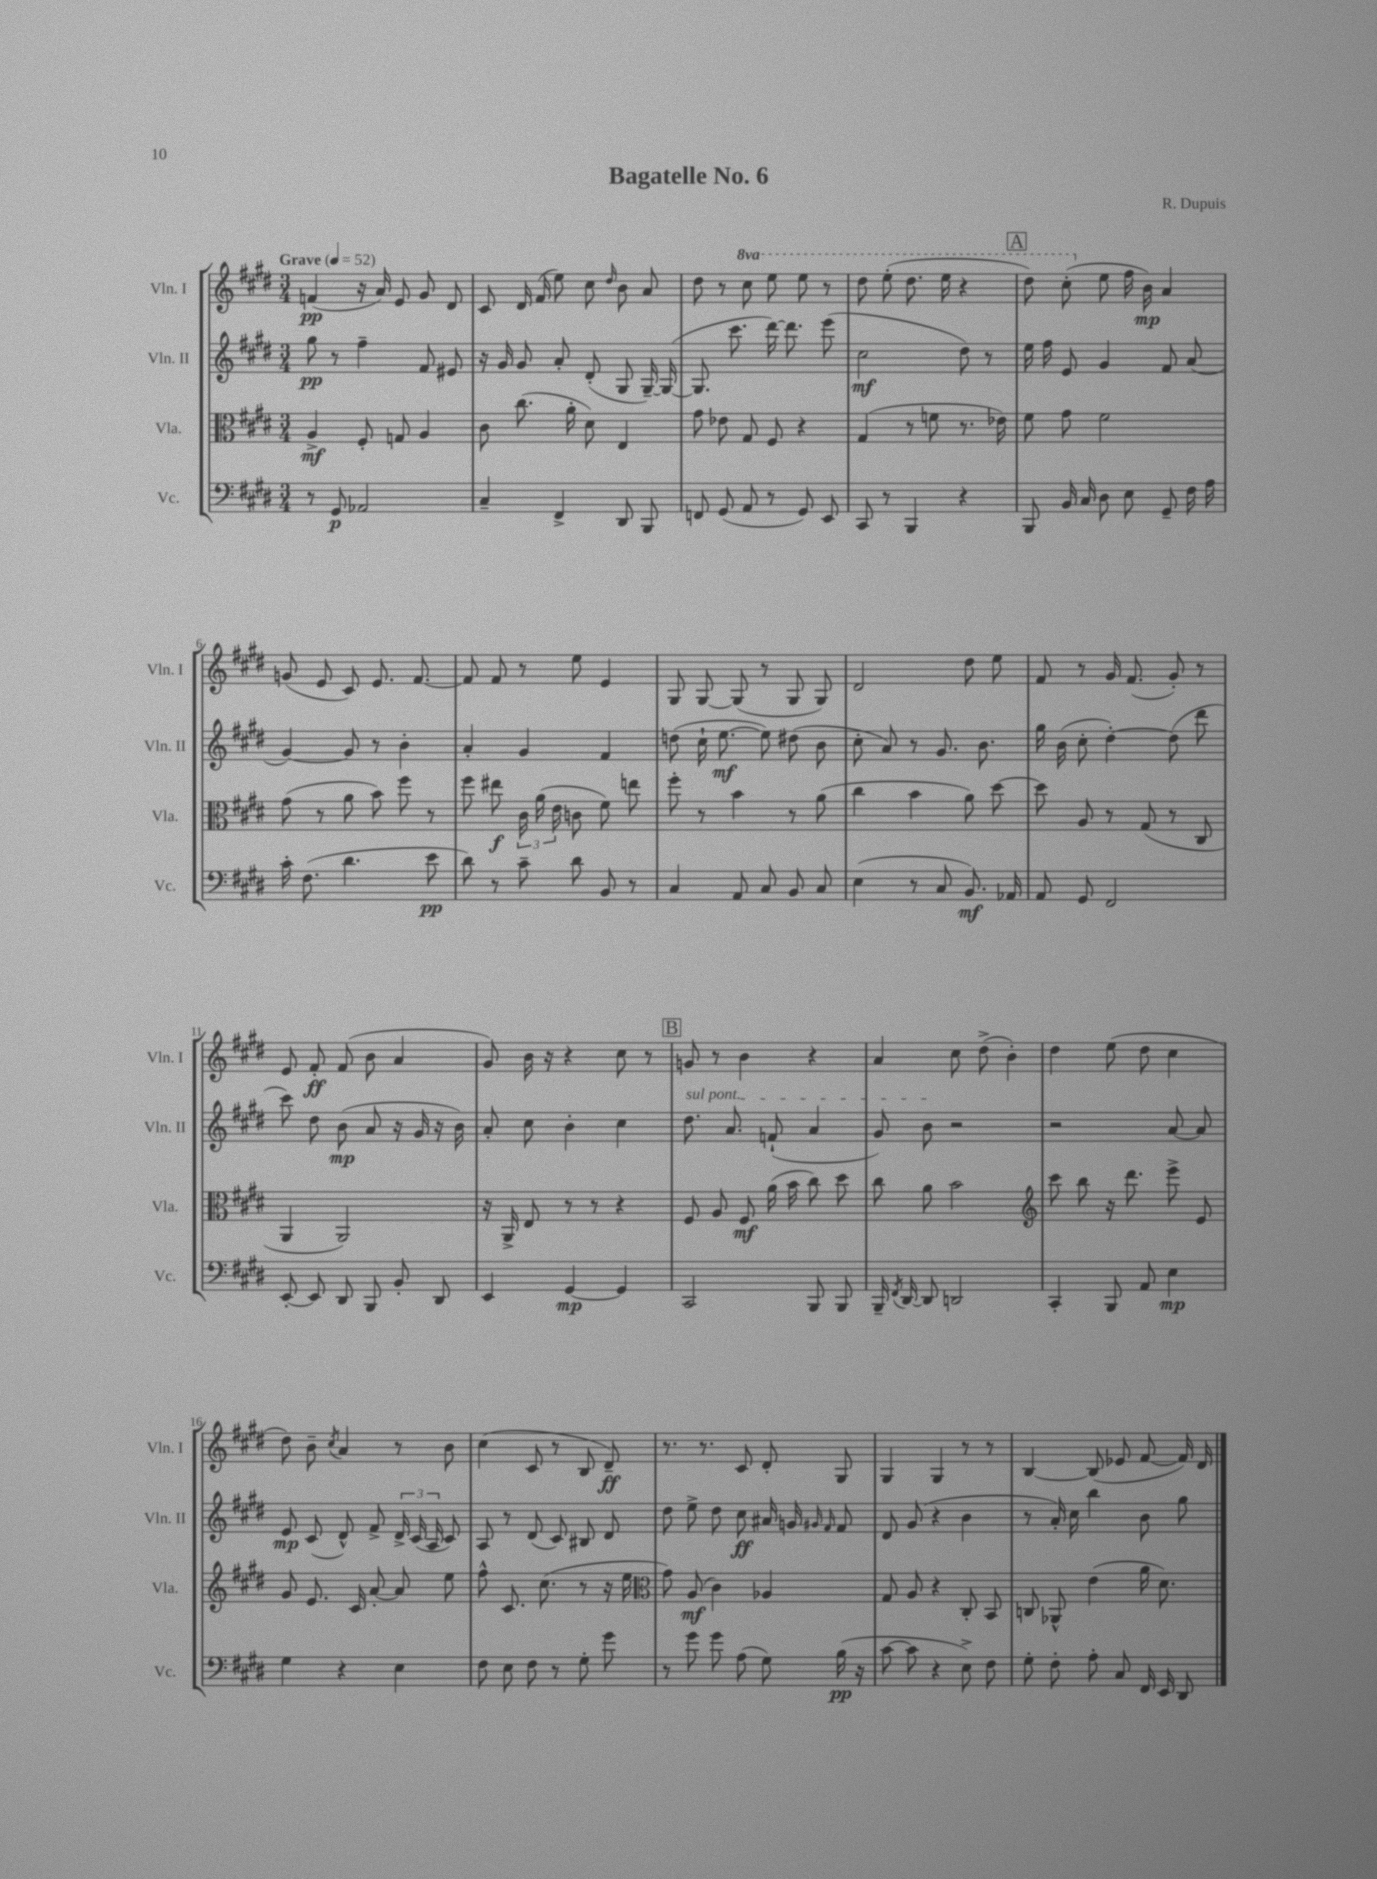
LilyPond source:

\header { title = "Bagatelle No. 6" composer = "R. Dupuis" }
<<
\new StaffGroup <<
\new Staff = "s0" \with { instrumentName = "Vln. I" shortInstrumentName = "Vln. I" } {
    \clef treble \key e \major \numericTimeSignature \time 3/4 \set Staff.ottavationMarkups = #ottavation-simple-ordinals \tempo "Grave" 4 = 52
    \autoBeamOff f'4\pp( r16 a'16) e'8 gis'8 dis'8 |
    cis'8 dis'16 fis'16( e''8) cis''8 \grace { dis''16 } b'8 a'8 |
    dis''8 r8 \ottava #1 cis'''8 e'''8 e'''8 r8 |
    dis'''8 e'''8-.( dis'''8. e'''16 r4 |
    \mark \markup { \box "A" } dis'''8) cis'''8-.( \ottava #0 e''8 fis''16 b'16\mp) a'4 |
    g'8( e'8 cis'8) e'8. fis'8.~ |
    fis'8 fis'8 r8 e''8 e'4 |
    gis8 gis8~ gis8( r8 gis8 gis8) |
    dis'2 dis''8 e''8 |
    fis'8 r8 gis'16 fis'8.( gis'8-.) r8 |
    e'8 fis'8-.\ff fis'8( b'8 a'4 |
    gis'8) b'16 r16 r4 cis''8 r8 |
    \mark \markup { \box "B" } g'8 r8 b'4 r4 |
    a'4 cis''8 dis''8->( b'4-.) |
    dis''4 e''8( dis''8 cis''4 |
    dis''8) b'8-- \acciaccatura { cis''8 } a'4 r8 b'8 |
    cis''4( cis'8 r8 b8 dis'8--\ff) |
    r8. r8. cis'8 dis'8-. gis8 |
    gis4 gis4 r8 r8 |
    b4~ b8( ees'8 fis'8~ fis'16) dis'16 \bar "|." |
}
\new Staff = "s1" \with { instrumentName = "Vln. II" shortInstrumentName = "Vln. II" } {
    \clef treble \key e \major \numericTimeSignature \time 3/4
    \autoBeamOff gis''8\pp r8 fis''4-- fis'8 eis'8 |
    r16 gis'16 gis'8 a'8-. dis'8-.( gis8 gis16~--) gis16~( |
    gis8. cis'''8. dis'''16~) dis'''8. e'''8( |
    cis''2\mf dis''8) r8 |
    \mark \markup { \box "A" } e''16 fis''16 e'8 gis'4 fis'8 a'8( |
    gis'4~) gis'8 r8 b'4-. |
    a'4-. gis'4 fis'4 |
    d''8( cis''16-! e''8.~\mf e''8) dis''8( b'8 |
    cis''8-. a'8) r8 gis'8. b'8. |
    gis''16 b'16( cis''8-. dis''4~-.) dis''8( dis'''8 |
    cis'''8) dis''8 b'8\mp( a'8 r16 gis'16 r16 b'16) |
    a'8-. cis''8 b'4-. cis''4 |
    \mark \markup { \box "B" } \once \override TextSpanner.bound-details.left.text = \markup { \italic "sul pont." } dis''8.\startTextSpan a'8. f'8-!( a'4 |
    gis'8) b'8\stopTextSpan r2 |
    r2 a'8~ a'8 |
    e'8\mp cis'8( dis'8-^) fis'8-> \tuplet 3/2 { dis'16-> cis'16( a16 } cis'8) |
    a8 r8 dis'8( cis'8) bis8 dis'8 |
    dis''8 e''8-> dis''8 cis''8\ff ais'16 g'16 \grace { gis'16 fis'16 } fis'8 |
    dis'8 gis'8( r4 b'4 |
    r8 a'16-.) cis''16 b''4 b'8 gis''8 \bar "|." |
}
\new Staff = "s2" \with { instrumentName = "Vla." shortInstrumentName = "Vla." } {
    \clef alto \key e \major \numericTimeSignature \time 3/4
    \autoBeamOff a4->\mf fis8-. g8 a4 |
    cis'8 cis''8.( a'16-. dis'8) e4 |
    gis'8 ees'8 gis8 fis8 r4 |
    gis4( r8 f'8 r8. ees'16) |
    \mark \markup { \box "A" } fis'8 gis'8 fis'2 |
    gis'8( r8 a'8 b'8) fis''8 r8 |
    fis''8 eis''8\f \tuplet 3/2 { cis'16 a'16( e'16 } c'8 fis'8) e''8 |
    fis''8-. r8 b'4 r8 a'8( |
    cis''4 b'4 a'8) dis''8~ |
    dis''8 a8 r8 gis8( r8 cis8 |
    a,4 a,2) |
    r16 a,16-> e8 r8 r8 r4 |
    \mark \markup { \box "B" } fis8 a8 fis8\mf a'16( b'16 cis''8) dis''8 |
    cis''8 a'8 b'2 |
    \clef treble cis'''8 b''8 r16 dis'''8. e'''8-> e'8 |
    gis'8 e'8. cis'16 a'8~-. a'8 e''8 |
    fis''8-^ cis'8. cis''8.( r8 r16 e''16 |
    \clef alto gis'8) a8\mf( cis'4) aes4 |
    gis8 a8 r4 cis8-. b,8 |
    c8 aes,8-^ e'4( a'16 dis'8.) \bar "|." |
}
\new Staff = "s3" \with { instrumentName = "Vc." shortInstrumentName = "Vc." } {
    \clef bass \key e \major \numericTimeSignature \time 3/4
    \autoBeamOff r8 gis,8\p aes,2 |
    cis4-- fis,4-> dis,8 b,,8 |
    f,8 gis,8( a,8 r8 gis,8) e,8 |
    cis,8 r8 b,,4 r4 |
    \mark \markup { \box "A" } b,,8 b,16 cis16 dis8 e8 gis,8-- fis16 a16 |
    cis'16-. fis8.( dis'4. e'8\pp |
    dis'8) r8 cis'8-- dis'8 b,8 r8 |
    cis4 a,8 cis8 b,8 cis8 |
    e4( r8 cis8 b,8.\mf) aes,16 |
    a,8 gis,8 fis,2 |
    e,8~-. e,8 dis,8 b,,8 b,8-. dis,8 |
    e,4 gis,4~\mp gis,4 |
    \mark \markup { \box "B" } cis,2 b,,8 b,,8 |
    b,,16-- \acciaccatura { fis,8 } dis,16~ dis,8 d,2 |
    cis,4-. b,,8 a,8 e4\mp |
    gis4 r4 e4 |
    fis8 e8 fis8 r8 gis8-. gis'8 |
    r8 gis'8 gis'8 a8( gis8) b16\pp( r16 |
    cis'8~ cis'8 r4 e8->) fis8 |
    gis8-. fis8-. a8-. cis8 fis,16 e,16 dis,8 \bar "|." |
}
>>
>>
